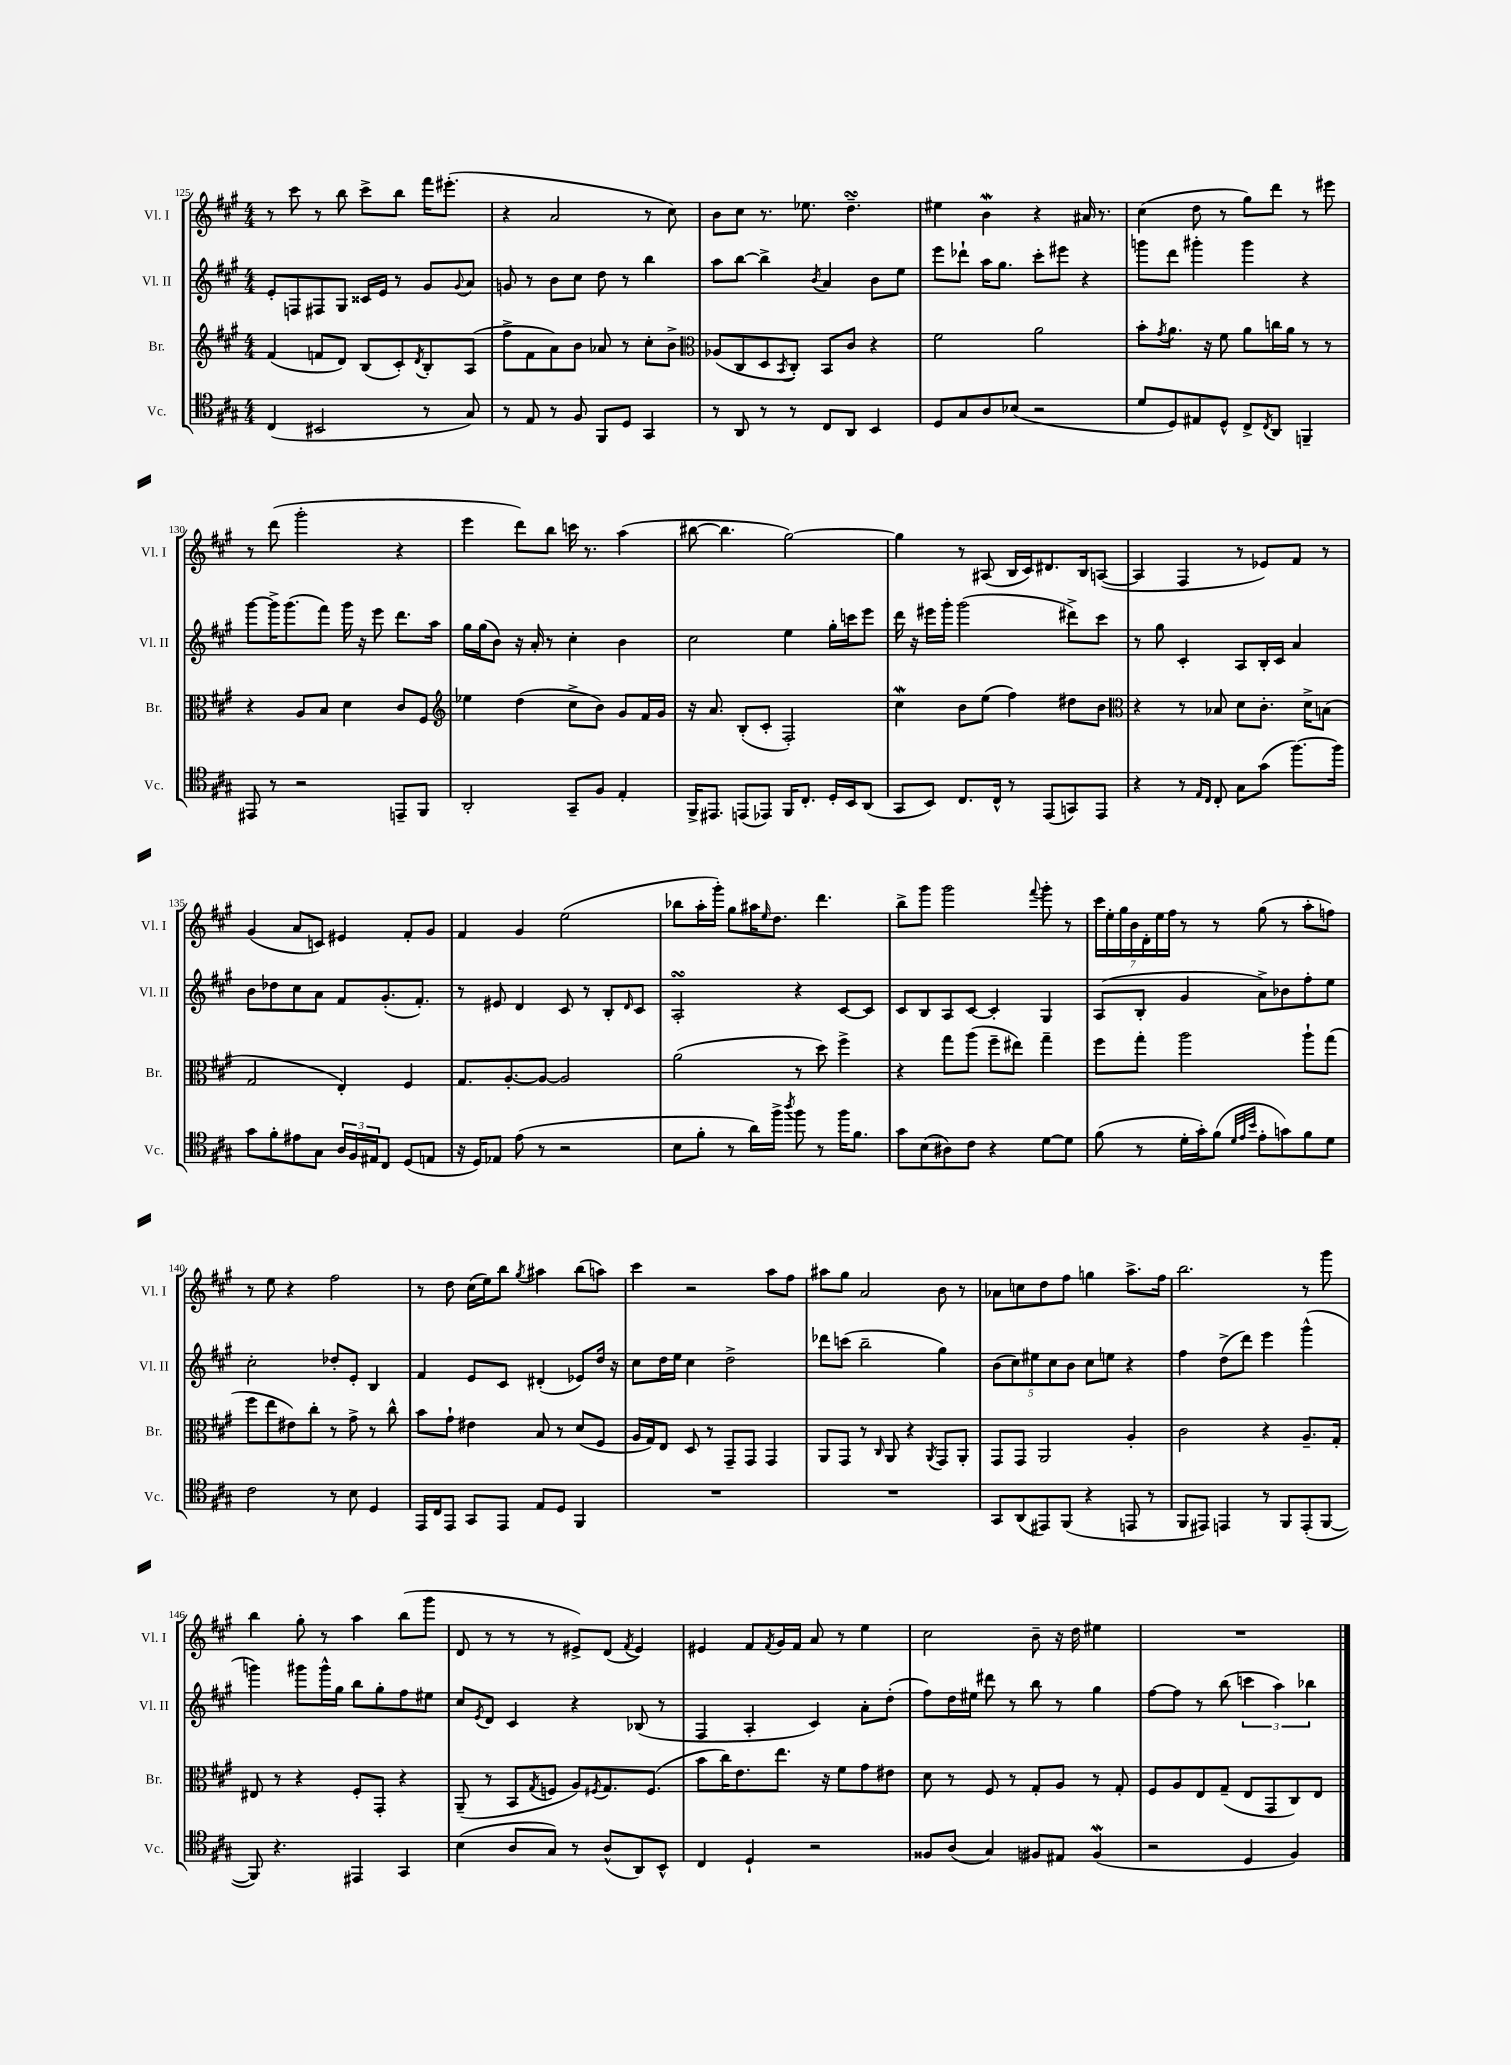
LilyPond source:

<<
\new StaffGroup <<
\new Staff = "s0" \with { instrumentName = "Vl. I" shortInstrumentName = "Vl. I" } {
    \clef treble \key a \major \numericTimeSignature \time 4/4
    r8 cis'''8 r8 b''8 cis'''8-> b''8 fis'''16 eis'''8.-.( |
    r4 a'2 r8 cis''8) |
    b'8 cis''8 r8. ees''8. d''4.--\turn |
    eis''4 b'4\mordent r4 ais'16 r8. |
    cis''4( d''8 r8 gis''8) d'''8 r8 eis'''8 |
    r8 d'''8( gis'''2-. r4 |
    e'''4 d'''8) b''8 c'''16 r8. a''4( |
    bis''8~ bis''4. gis''2~) |
    gis''4 r8 ais8( b16 cis'16) dis'8. b16 a8~( |
    a4 fis4 r8 ees'8) fis'8 r8 |
    gis'4( a'8 c'8) eis'4 fis'8-. gis'8 |
    fis'4 gis'4 e''2( |
    bes''8 a''16-. gis'''16-.) gis''8 ais''16 \grace { e''16 } d''8. d'''4. |
    b''8-> gis'''8 gis'''2 \appoggiatura { fis'''8 } gis'''8-. r8 |
    \tuplet 7/4 { cis'''16 e''16-. gis''16 b'16 d'16-. e''16 fis''16 } r8 r8 gis''8( r8 a''8-. f''8) |
    r8 e''8 r4 fis''2 |
    r8 d''8 cis''16( e''16) b''8 \acciaccatura { gis''8 } ais''4 b''8( a''8) |
    cis'''4 r2 a''8 fis''8 |
    ais''8 gis''8 a'2 b'8 r8 |
    aes'8 c''8 d''8 fis''8 g''4 a''8.-> fis''16 |
    b''2. r8 gis'''8 |
    b''4 gis''8-. r8 a''4 b''8( gis'''8 |
    d'8 r8 r8 r8 eis'8->) d'8( \acciaccatura { fis'8 } eis'4) |
    eis'4 fis'8 \acciaccatura { fis'8 } gis'16 fis'16 a'8 r8 e''4 |
    cis''2 b'8-- r16 d''16 eis''4 |
    R1 \bar "|." |
}
\new Staff = "s1" \with { instrumentName = "Vl. II" shortInstrumentName = "Vl. II" } {
    \clef treble \key a \major \numericTimeSignature \time 4/4
    e'8-. f8 fis8 gis8 cisis'16 e'16 r8 gis'8 \appoggiatura { gis'8 } a'8 |
    g'8 r8 b'8 cis''8 d''8 r8 b''4 |
    a''8 b''8~ b''4-> \acciaccatura { b'8 } a'4 b'8 e''8 |
    e'''8 des'''8-! a''16 gis''8. cis'''8-. eis'''8 r4 |
    g'''8 d'''8 gis'''4-. gis'''4 r4 |
    gis'''8~ gis'''16-> gis'''8.( fis'''8) gis'''16 r16 e'''8 d'''8. a''16 |
    gis''16 gis''16( b'8) r16 a'16-. r8 cis''4-. b'4 |
    cis''2 e''4 gis''16-. c'''16 e'''8 |
    d'''16 r16 eis'''16 gis'''16-. gis'''2( dis'''8->) cis'''8 |
    r8 gis''8 cis'4-. a8 b16-. cis'16 a'4 |
    b'8 des''8 cis''8 a'8 fis'8 gis'8.-.( fis'8.-.) |
    r8 eis'8 d'4 cis'8 r8 b8-. \grace { d'16 } cis'8 |
    a2-.\turn r4 cis'8~ cis'8 |
    cis'8 b8 a8 cis'8~ cis'4-. gis4 |
    a8( b8-. gis'4 a'8->) bes'8 fis''8-. e''8 |
    cis''2-. des''8-. e'8-. b4 |
    fis'4 e'8 cis'8 dis'4-.( ees'8) d''16 r16 |
    cis''8 d''16 e''16 cis''4 d''2-> |
    des'''8 c'''8( b''2-- gis''4) |
    \tuplet 5/4 { b'8( cis''8) eis''8 cis''8 b'8 } cis''8 e''8 r4 |
    fis''4 d''8->( d'''8) e'''4 gis'''4-^( |
    g'''4) gis'''8 gis'''16-^ gis''16 b''8 gis''8-. fis''8 eis''8 |
    cis''8 \acciaccatura { e'8 } d'8 cis'4 r4 bes8( r8 |
    fis4 a4-. cis'4) a'8-. d''8-.( |
    fis''8) d''16 eis''16 dis'''8 r8 b''8 r8 gis''4 |
    fis''8~ fis''8 r8 b''8( \tuplet 3/2 { c'''4 a''4) bes''4 } \bar "|." |
}
\new Staff = "s2" \with { instrumentName = "Br." shortInstrumentName = "Br." } {
    \clef treble \key a \major \numericTimeSignature \time 4/4
    fis'4( f'8 d'8) b8( cis'8-.) \acciaccatura { d'8 } b8-. a8( |
    fis''8-> fis'8 a'8) b'8 aes'8 r8 cis''8-. b'8-> |
    \clef alto aes8( cis8 d8 \acciaccatura { b,8 } cis8-.) b,8 cis'8 r4 |
    fis'2 a'2 |
    b'8-. \acciaccatura { gis'8 } a'8. r16 fis'8 a'8 c''16 a'16 r8 r8 |
    r4 a8 b8 d'4 cis'8 fis8 |
    \clef treble ees''4 d''4( cis''8-> b'8) gis'8 fis'16 gis'16 |
    r16 a'8. b8-.( cis'8-. fis2-.) |
    cis''4\mordent b'8 e''8( fis''4) dis''8 b'8 |
    \clef alto r4 r8 bes8 d'8 cis'8.-. d'16-> b8( |
    gis2 e4-.) fis4 |
    gis8. a8.~-. a8~ a2 |
    a'2( r8 d''8) fis''4-> |
    r4 gis''8 a''8( fis''8-- eis''8) gis''4-- |
    fis''8 gis''8-. a''2 a''8-! gis''8( |
    fis''8 e''8 eis'8) cis''8-. r8 gis'8-> r8 cis''8-^ |
    b'8 gis'8-! eis'4 b8 r8 d'8( fis8 |
    a16 gis16) e8 d8 r8 gis,8-- gis,8 gis,4 |
    a,8 gis,8 r8 \grace { cis16 } a,8 r4 \acciaccatura { a,8 } gis,8 a,8-. |
    gis,8 gis,8 a,2 a4-. |
    cis'2 r4 a8.-- gis16-. |
    eis8 r8 r4 fis8-. gis,8-. r4 |
    a,8--( r8 b,8 \acciaccatura { gis8 } f8 a8) \acciaccatura { fis8 } gis8. fis8.( |
    b'8 cis''16) e'8. e''8. r16 fis'8 gis'8 eis'8 |
    d'8 r8 fis8 r8 gis8-. a8 r8 gis8-. |
    fis8 a8 e8 gis8--( e8 gis,8 cis8) e8 \bar "|." |
}
\new Staff = "s3" \with { instrumentName = "Vc." shortInstrumentName = "Vc." } {
    \clef tenor \key a \major \numericTimeSignature \time 4/4
    cis4( bis,2 r8 gis8) |
    r8 e8 r8 fis8 fis,8 d8 gis,4 |
    r8 a,8 r8 r8 cis8 a,8 b,4 |
    d8 gis8 a8 bes8( r2 |
    d'8 d8) eis8 d8-^ cis8-> \acciaccatura { cis8 } a,8 f,4-- |
    eis,8 r8 r2 e,8-- fis,8 |
    a,2-. gis,8-- fis8 e4-. |
    fis,16-> eis,8. e,8( ees,8) fis,16 cis8.-. d16-. b,16 a,8( |
    gis,8 b,8) cis8. cis16-^ r8 e,8( g,8) e,8 |
    r4 r8 \grace { e16 cis16 } cis8-. gis8 gis'8( fis''8.~) fis''16 |
    gis'8 fis'8-. eis'8 gis8 \tuplet 3/2 { a16 fis16 eis16 } cis8 d8( e8 |
    r16 d16) ees8 e'8( r8 r2 |
    b8 fis'8-. r8 a'16) fis''16-> \acciaccatura { a''8 } fis''8 r8 fis''16 fis'8. |
    gis'8 b8( ais8) cis'8 r4 d'8~ d'8 |
    fis'8( r8 d'16-. gis'16-.) fis'8( \grace { d'32 e'32 b'32 } e'8-. g'8) fis'8 d'8 |
    cis'2 r8 b8 d4 |
    e,16 cis16 e,8 gis,8 e,8 e8 d8 fis,4 |
    R1 |
    R1 |
    gis,8 a,8( eis,8) fis,8( r4 e,8 r8 |
    fis,8 eis,8) e,4 r8 fis,8 e,8-.( fis,8~ |
    fis,8) r4. eis,4 gis,4 |
    b4( a8 gis8) r8 a8-^( a,8) b,8-^ |
    cis4 d4-! r2 |
    fisis8 a8( gis4) fis8 eis8 fis4\mordent( |
    r2 d4 fis4) \bar "|." |
}
>>
>>
\layout { \context { \Score currentBarNumber = #125 } }
